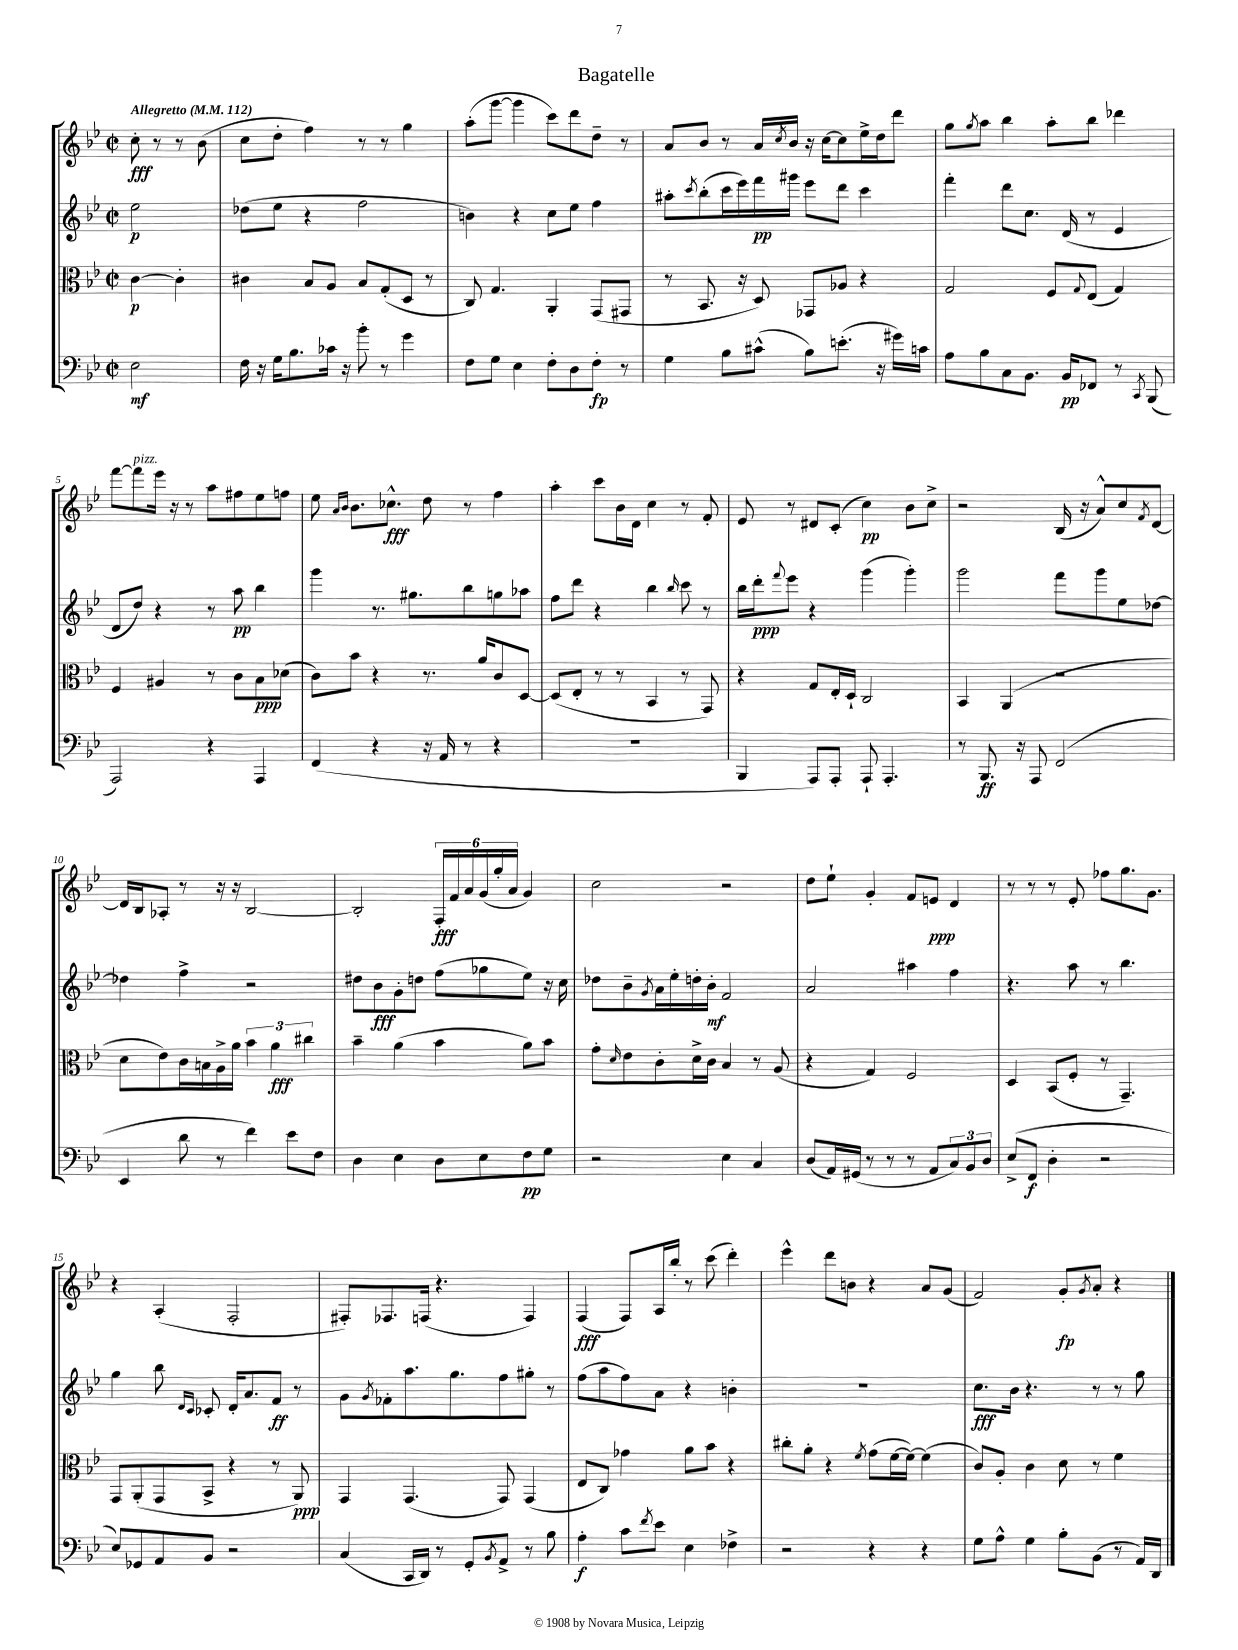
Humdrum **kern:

**kern	**kern	**kern	**kern
*staff4	*staff3	*staff2	*staff1
*clefF4	*clefC3	*clefG2	*clefG2
*k[b-e-]	*k[b-e-]	*k[b-e-]	*k[b-e-]
*M2/2	*M2/2	*M2/2	*M2/2
*met(c|)	*met(c|)	*met(c|)	*met(c|)
*MM112	*MM112	*MM112	*MM112
2E-	[4c	2ee-	8cc'
.	.	.	8r
.	4c']	.	8r
.	.	.	(8b-
=	=	=	=
16F	4c#	(8dd-	8cc
16r	.	.	.
16G	.	8ee-	8dd'
8.B-	.	.	.
.	8B-	4r	4ff)
16c-	8A	.	.
16r	.	.	.
8b-'	8B-	2ff	8r
8r	(8G'	.	8r
4g	8D	.	4gg
.	8r	.	.
=	=	=	=
8F	8C)	4b)	(8aa'
8G	4.G	.	[8ggg
4E-	.	4r	4ggg]
8F'	4AA'	8cc	8ccc)
8D	.	8ee-	8ddd
8F'	(8GG	4ff	8dd~
8r	8GG#	.	8r
=	=	=	=
4G	8r	8aa#'	8a
.	.	8qccc	.
.	8.BB-	(8bb-'	8b-
8B-	.	16ccc	8r
.	16r	16eee-)	.
(8c#^^	8D)	16fff	16a
.	.	.	8qcc
.	.	16ggg#	16b-
8B-)	8GG-	8eee-	16r
.	.	.	[16cc
(8.e'	8A-	8ddd	8cc]
.	4r	4ccc	16ee-^
16r	.	.	16dd
16g#)	.	.	8ddd
16c	.	.	.
=	=	=	=
8A	2G	4fff'	8gg
.	.	.	8qgg
8B-	.	.	8aa
8C	.	8ddd	4bb-
8.BB-	.	8.cc	.
.	8F	.	8aa'
16BB-	.	(16d	.
.	8qqG	.	.
8FF-	(8E-	8r	8bb-
8r	4G)	4e-	4ddd-
8qCC	.	.	.
(8BBB-	.	.	.
=	=	=	=
2AAA)	4F	8d	[8fff
.	.	8dd)	8fff]
.	4A#	4r	16eee-
.	.	.	16r
.	.	.	8r
4r	8r	8r	8aa
.	8c	8aa	8ff#
4AAA	8B-	4bb-	8ee-
.	(8d-	.	8ff
=	=	=	=
(4FF	8c)	4ggg	8ee-
.	.	.	16qqa
.	.	.	16qqb-
.	8b-	.	8.b-
4r	4r	8.r	.
.	.	.	8.cc-^^
.	.	8.gg#	.
16r	8.r	.	8dd
16AA	.	.	.
8r	.	8bb-	8r
.	16a	.	.
4r	8c	8gg	4ff
.	[8D	8aa-	.
=	=	=	=
1r	(8D]	8ff	4aa'
.	8E-'	8ddd	.
.	8r	4r	8ccc
.	8r	.	16b-
.	.	.	16d
.	4BB-	4bb-	4cc
.	.	16qqbb-	.
.	8r	8ccc	8r
.	8GG)	8r	8f'
=	=	=	=
4BBB-	4r	16bb-	8e-
.	.	16ddd'	.
.	.	8qqfff	.
.	.	8eee-	8r
8AAA)	8G	4r	8d#
8AAA'	16E-'	.	(8c'
.	16D`	.	.
8AAA`	2C	(4ggg	4cc)
4.AAA'	.	.	.
.	.	4ggg')	8b-
.	.	.	8cc^
=	=	=	=
8r	4BB-	2ggg	2r
8.BBB-	.	.	.
.	(4AA	.	.
16r	.	.	.
8AAA	.	.	.
(2FF	2r	8fff	(16B-
.	.	.	16r
.	.	8ggg	8a^^)
.	.	8ee-	8cc
.	.	.	8qf
.	.	[8dd-	[8d
=	=	=	=
4EE-	8d	4dd-]	16d]
.	.	.	16B-
.	8e-)	.	8A-'
8d	16c	4ff^	8r
.	16B	.	.
8r	16A^	.	16r
.	16a	.	16r
4f)	6b-	2r	[2B-
.	6a	.	.
8e-	.	.	.
.	6cc#	.	.
8F	.	.	.
=	=	=	=
4D	4b-~	8dd#	2B-']
.	.	8b-	.
4E-	(4a	8g'	.
.	.	8dd	.
8D	4b-	(8ff	24F'
.	.	.	24f
.	.	.	24a
8E-	.	8gg-	(24g
.	.	.	24gg'
.	.	.	24a
8F	8a)	8ee-)	4g)
8G	8b-	16r	.
.	.	16cc	.
=	=	=	=
2r	8g'	8dd-	2cc
.	16qqd	.	.
.	8e-	8b-~	.
.	.	8qg	.
.	8c'	16a	.
.	.	16ee-'	.
.	16d^	16dd'	.
.	16c	16b-'	.
4E-	4B-	2f	2r
4C	8r	.	.
.	(8A	.	.
=	=	=	=
(8D	4r	2a	8dd
16AA)	.	.	8ee-`
(16GG#	.	.	.
8r	4G)	.	4g'
8r	.	.	.
8r	2F	4aa#	8f
8AA	.	.	8e
12C)	.	4ff	4d
12BB-	.	.	.
12D	.	.	.
=	=	=	=
(8E-^	4D	4.r	8r
8FF	.	.	8r
4D'	(8BB-	.	8r
.	8F'	8aa	8e-'
2r	8r	8r	8ff-
.	4.GG~)	4.bb-	8.gg
.	.	.	8.g
=	=	=	=
8E-)	8GG	4gg	4r
8GG-	(8AA'	.	.
8AA	8GG	8bb-	(4A'
.	.	16qqd	.
.	.	16qqc	.
8BB-	8BB-^	8c-'	.
2r	4r	16d'	2F'
.	.	8.a	.
.	8r	8f	.
.	8AA)	8r	.
=	=	=	=
(4C	4GG	8g	8F#')
.	.	8qg	.
.	.	8f-'	8.F-
16CC	(4.GG	8.aa	.
16DD)	.	.	(16F
8r	.	.	4.r
.	.	8.gg	.
8GG'	.	.	.
8qBB-	.	.	.
8AA^	8GG)	8ff	.
8r	(4GG	8gg#'	4F)
8B-	.	8r	.
=	=	=	=
4A'	8E-	(8ff	(4F
.	8C)	8aa	.
8c	4g-	8ff)	8F)
8qf	.	.	.
8e-	.	8a	16A
.	.	.	16bb-'
4E-	8a	4r	8r
.	8b-	.	(8ccc
4F-^	4r	4b'	4ddd')
=	=	=	=
2r	8cc#'	1r	4eee-^^
.	8a'	.	.
.	4r	.	8ddd
.	.	.	8b
.	8qf	.	.
4r	(8g	.	4r
.	[16f	.	.
.	16f_)	.	.
4r	(4f]	.	8a
.	.	.	(8g
=	=	=	=
8G	8c)	8.cc	2f)
8A^^	8A'	.	.
.	.	16b-	.
4G	4c	4.r	.
8B-'	8d	.	8g'
.	.	.	8qg
(8BB-	8r	8r	8a'
8r	4f	8r	4r
16AA)	.	8gg	.
16DD	.	.	.
==	==	==	==
*-	*-	*-	*-
